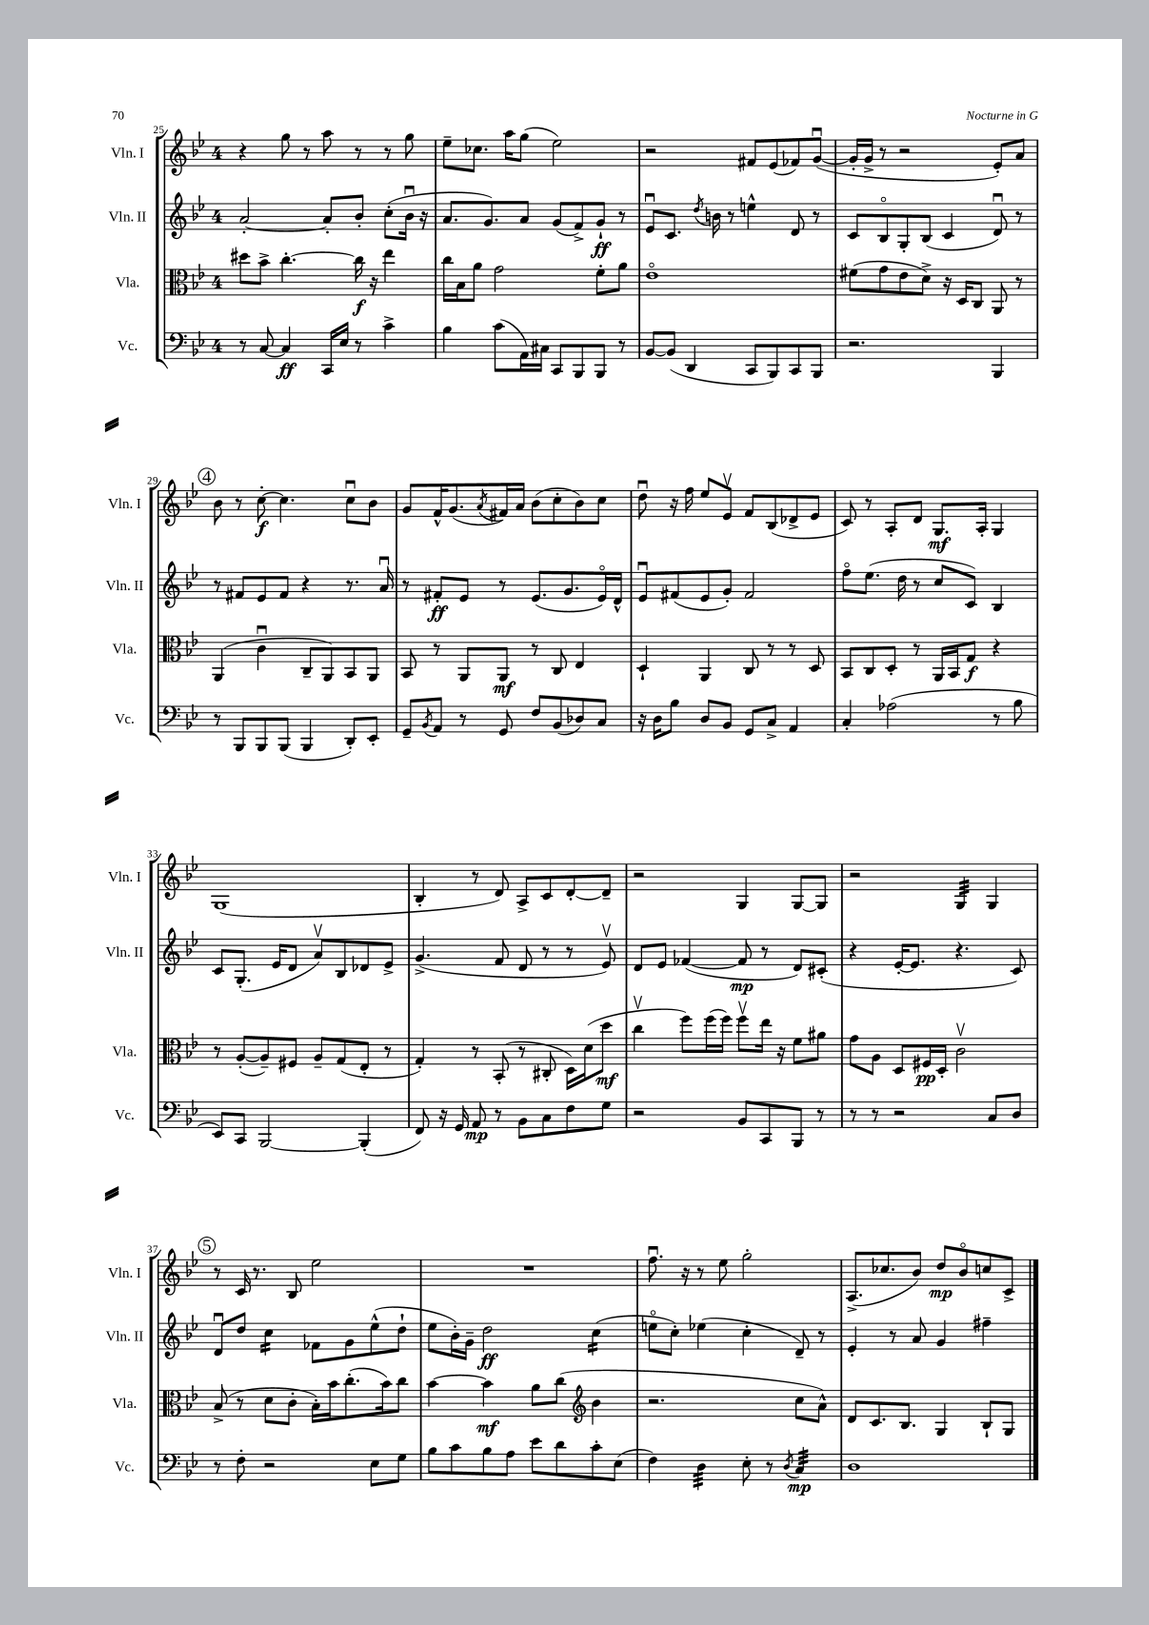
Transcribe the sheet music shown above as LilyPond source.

<<
\new StaffGroup <<
\new Staff = "s0" \with { instrumentName = "Vln. I" shortInstrumentName = "Vln. I" } {
    \clef treble \key bes \major \once \override Staff.TimeSignature.style = #'single-digit \time 4/4
    r4 g''8 r8 a''8 r8 r8 g''8 |
    ees''8-- ces''8. a''16 g''8( ees''2) |
    r2 fis'8 ees'8( fes'8) g'8~\downbow( |
    g'16-. g'16-> r8 r2 ees'8-.) a'8 |
    \mark \markup { \circle "4" } bes'8 r8 c''8~-.\f c''4. c''8\downbow bes'8 |
    g'8 f'16-^ g'8.( \acciaccatura { a'8 } fis'16) a'16 bes'8( c''8-. bes'8) c''8 |
    d''8\downbow r16 f''16 ees''8 ees'8\upbow f'8 bes8( des'8-> ees'8 |
    c'8) r8 a8-. d'8 g8.\mf a16-. g4 |
    g1( |
    bes4-. r8 d'8) a8-> c'8 d'8~-. d'8-- |
    r2 g4 g8~ g8 |
    r2 g4:32 g4 |
    \mark \markup { \circle "5" } r8 c'16 r8. bes8 ees''2 |
    R1 |
    f''8.\downbow r16 r8 ees''8 g''2-. |
    a8.->( ces''8. bes'8) d''8\mp bes'8\flageolet c''8 c'8-> \bar "|." |
}
\new Staff = "s1" \with { instrumentName = "Vln. II" shortInstrumentName = "Vln. II" } {
    \clef treble \key bes \major \once \override Staff.TimeSignature.style = #'single-digit \time 4/4
    a'2~-. a'8-. bes'8-. c''8-.( bes'16\downbow r16 |
    a'8. g'8.) a'8 g'8( f'8->) g'8-!\ff r8 |
    ees'8\downbow c'8. \acciaccatura { d''8 } b'16 r8 e''4-^ d'8 r8 |
    c'8 bes8\flageolet g8-. bes8( c'4 d'8\downbow) r8 |
    \mark \markup { \circle "4" } r8 fis'8 ees'8 fis'8 r4 r8. a'16\downbow |
    r8 fis'8-.\ff ees'8 r8 ees'8.( g'8. ees'16\flageolet) d'16-^ |
    ees'8\downbow fis'8( ees'8 g'8-.) fis'2 |
    f''8\flageolet ees''8.( d''16 r8 c''8 c'8) bes4 |
    c'8 g8.-.( ees'16 d'8 a'8\upbow) bes8 des'8 ees'8-> |
    g'4.->( f'8 d'8 r8 r8 ees'8\upbow) |
    d'8 ees'8 fes'4~( fes'8\mp r8 d'8) cis'8-.( |
    r4 ees'16~-. ees'8. r4. c'8) |
    \mark \markup { \circle "5" } d'8\downbow d''8 c''4:16 fes'8 g'8 ees''8-^( d''8-! |
    ees''8 bes'16-.) g'16-- d''2\ff c''4:16( |
    e''8\flageolet c''8-.) ees''4( c''4-. d'8--) r8 |
    ees'4-. r8 a'8 g'4 fis''4-- \bar "|." |
}
\new Staff = "s2" \with { instrumentName = "Vla." shortInstrumentName = "Vla." } {
    \clef alto \key bes \major \once \override Staff.TimeSignature.style = #'single-digit \time 4/4
    dis''8 bes'8-> c''4.~-. c''16\f r16 ees''4 |
    c''16 bes16 a'8 g'2 f'8-. a'8 |
    ees'1\flageolet |
    fis'8( g'8 ees'8 d'8->) r16 d16 c8 a,8 r8 |
    \mark \markup { \circle "4" } a,4( c'4\downbow c8-- a,8) bes,8 a,8 |
    bes,8 r8 a,8 a,8\mf r8 c8 ees4 |
    d4-! a,4 c8 r8 r8 d8 |
    bes,8 c8 d8-. r8 a,16 bes,16 g8\f r4 |
    r8 a8~-.( a8--) fis8 a8-- g8( ees8-. r8 |
    g4-.) r8 bes,8-.( r8 cis8-. d16) d'16( d''8\mf |
    c''4\upbow f''8) f''16( f''16) f''8\upbow ees''16 r16 f'8 ais'8 |
    g'8 a8 d8 fis16\pp d16-. c'2\upbow |
    \mark \markup { \circle "5" } bes8->( r8 d'8 c'8-. bes16-.) bes'16 c''8.-.( bes'16) c''8 |
    bes'4~ bes'4\mf a'8 c''8( \clef treble bes'4 |
    r2. c''8 a'8-^) |
    d'8 c'8. bes8. g4 bes8-! g8 \bar "|." |
}
\new Staff = "s3" \with { instrumentName = "Vc." shortInstrumentName = "Vc." } {
    \clef bass \key bes \major \once \override Staff.TimeSignature.style = #'single-digit \time 4/4
    r8 c8~ c4\ff c,16 ees16 r8 c'4-> |
    bes4 c'8( a,16) cis16 c,8 bes,,8 bes,,8 r8 |
    bes,8~ bes,8( d,4 c,8 bes,,8) c,8 bes,,8 |
    r2. bes,,4 |
    \mark \markup { \circle "4" } r8 bes,,8 bes,,8 bes,,8( bes,,4 d,8-.) ees,8-. |
    g,8-- \acciaccatura { bes,8 } a,8 r8 g,8 f8 bes,8( des8) c8 |
    r16 d16 bes8 d8 bes,8 g,8 c8-> a,4 |
    c4-. aes2( r8 bes8 |
    ees,8) c,8 bes,,2~ bes,,4-.( |
    f,8) r16 g,16 a,8\mp r8 bes,8 c8 f8 g8 |
    r2 bes,8 c,8 bes,,8 r8 |
    r8 r8 r2 c8 d8 |
    \mark \markup { \circle "5" } r8 f8-. r2 ees8 g8 |
    bes8 c'8 bes8 a8 ees'8 d'8 c'8-. ees8( |
    f4) d4:32 ees8-. r8 \acciaccatura { d8 } c4:32\mp |
    d1 \bar "|." |
}
>>
>>
\layout { \context { \Score currentBarNumber = #25 } }
